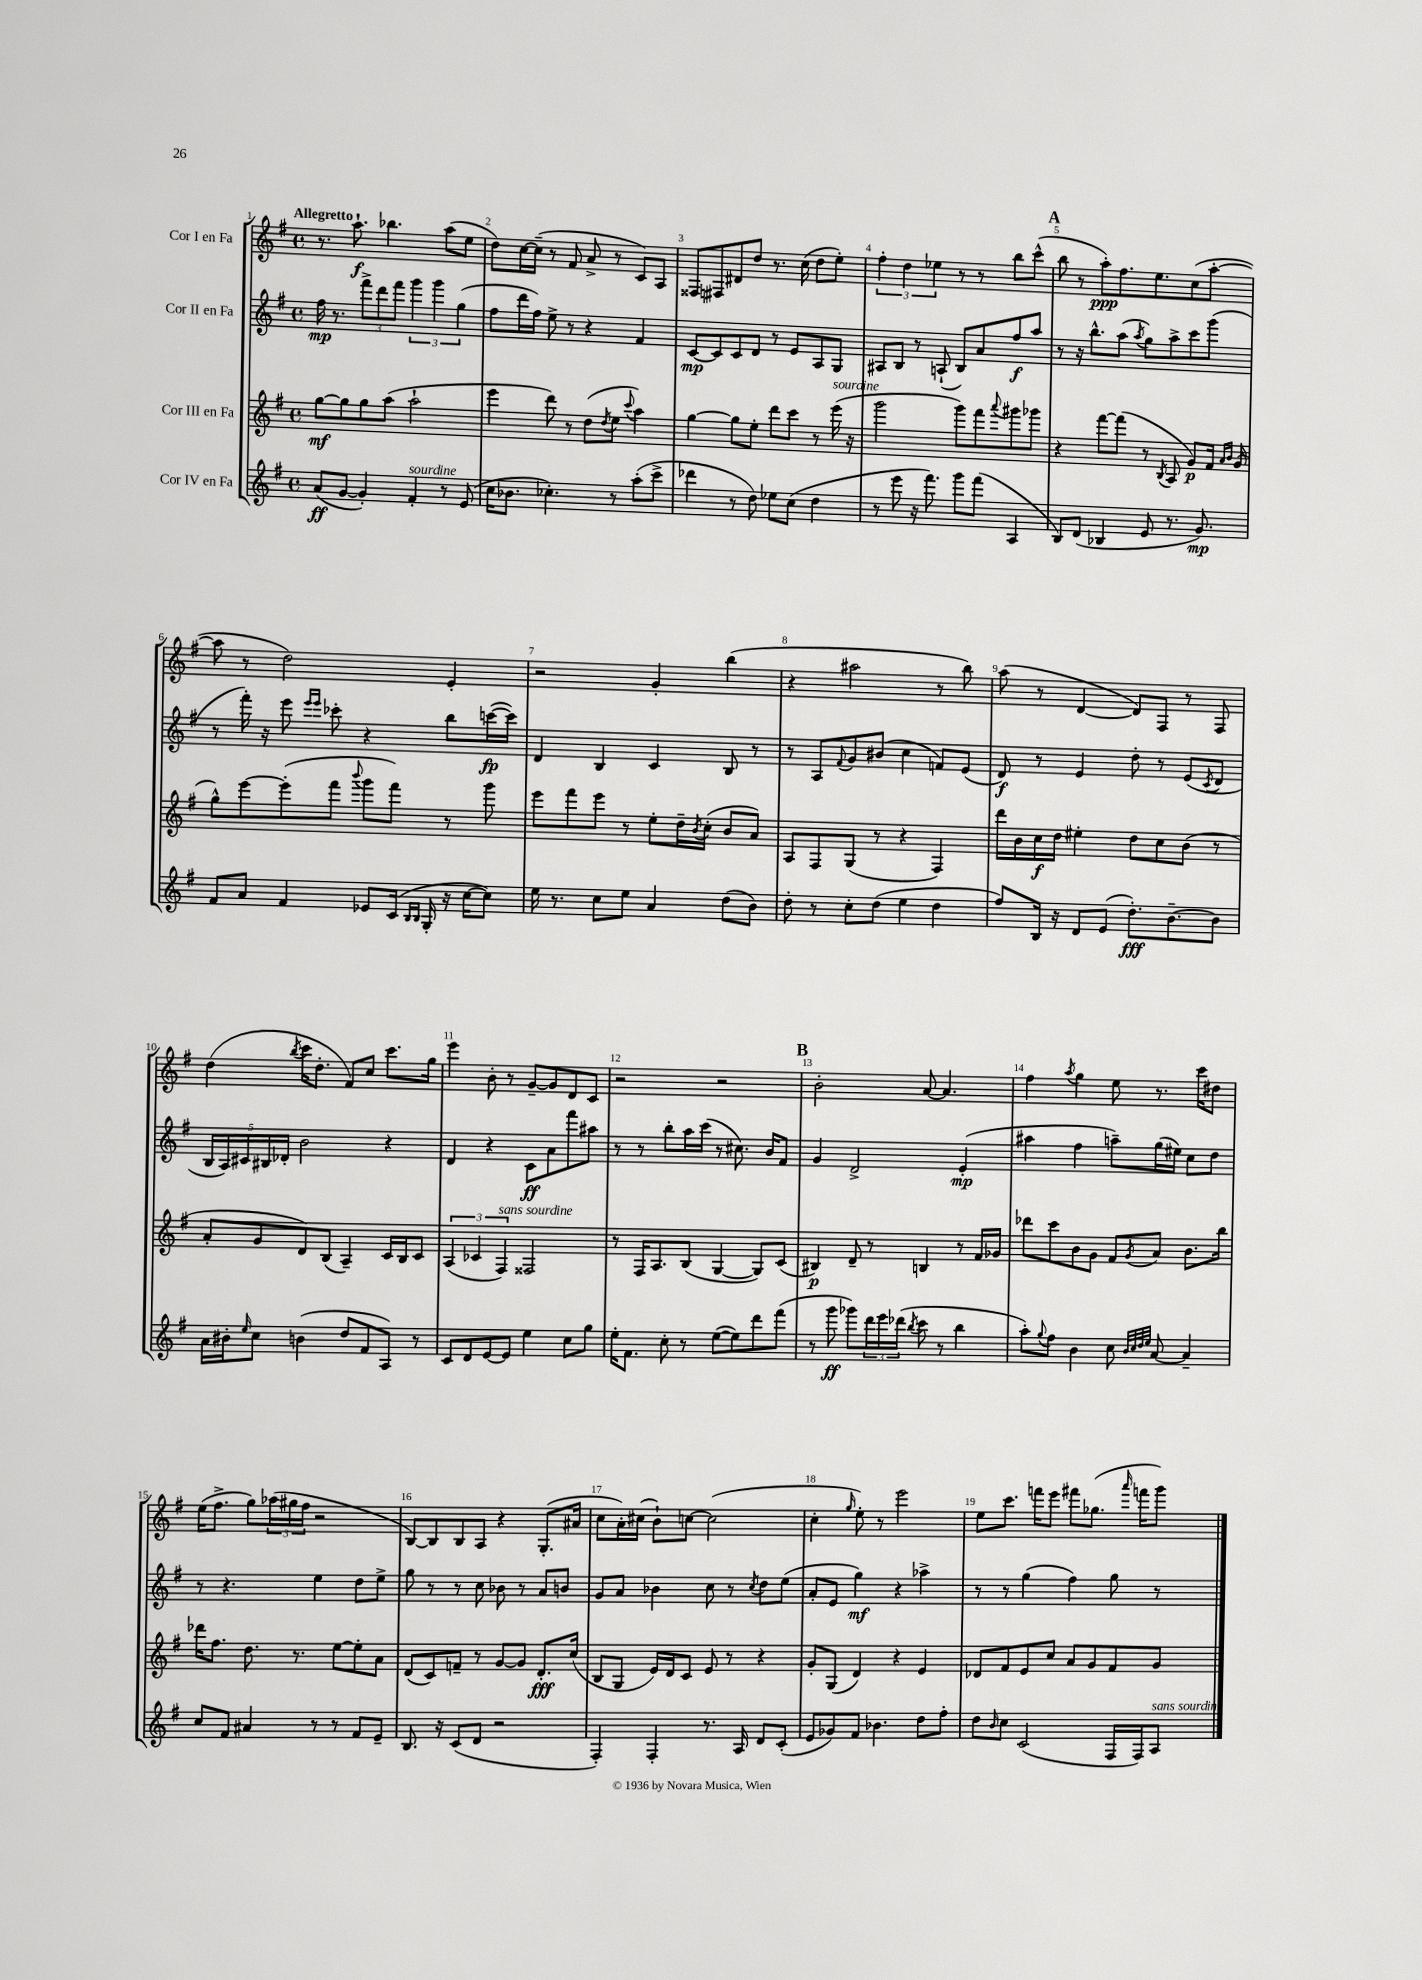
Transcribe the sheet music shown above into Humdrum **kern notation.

**kern	**dynam	**kern	**dynam	**kern	**dynam	**kern	**dynam
*part4	*part4	*part3	*part3	*part2	*part2	*part1	*part1
*staff4	*staff4	*staff3	*staff3	*staff2	*staff2	*staff1	*staff1
*I"Cor IV en Fa	*	*I"Cor III en Fa	*	*I"Cor II en Fa	*	*I"Cor I en Fa	*
*clefG2	*	*clefG2	*	*clefG2	*	*clefG2	*
*k[f#]	*	*k[f#]	*	*k[f#]	*	*k[f#]	*
*M4/4	*	*M4/4	*	*M4/4	*	*M4/4	*
*met(c)	*	*met(c)	*	*met(c)	*	*met(c)	*
=1	=1	=1	=1	=1	=1	=1	=1
!	!	!	!	!	!	!LO:TX:a:B:t=Allegretto	!
(8a/L	ff	[8gg\L	mf	16ff#\	mp	8.r	.
.	.	.	.	8.r	.	.	.
[8g/J	.	8gg\]	.	.	.	.	.
.	.	.	.	.	.	8.aa`\	f
4g'/])	.	8gg\	.	12fff#^\L	.	.	.
.	.	.	.	12ddd\	.	.	.
.	.	(8aa\J	.	.	.	4.bb-X\	.
.	.	.	.	12fff#\J	.	.	.
!LO:TX:a:i:t=sourdine	!	!	!	!	!	!	!
4f#'/	.	2aa`\	.	6ggg\	.	.	.
.	.	.	.	6ggg\	.	.	.
8r	.	.	.	.	.	(8aa\L	.
.	.	.	.	(6gg\	.	.	.
(8e/	.	.	.	.	.	8ee\J	.
=2	=2	=2	=2	=2	=2	=2	=2
16cc\KL	.	4eee\	.	8ff#\L	.	8dd\L)	.
8.b-X\J	.	.	.	.	.	.	.
.	.	.	.	16ddd\L	.	[16cc\L	.
.	.	.	.	16ff#\JJ)	.	(16cc~\JJ]	.
4.cc-X'\)	.	8ddd\)	.	8ee^\	.	8r	.
.	.	8r	.	8r	.	8f#/	.
.	.	(8dd\L	.	4r	.	8a^/	.
.	.	8qdd/	.	.	.	.	.
8r	.	8ee\J	.	.	.	8r	.
.	.	8qqccc/	.	.	.	.	.
(8aa'\L	.	4aa\)	.	4f#/	.	8c/L)	.
8ccc^\J	.	.	.	.	.	8A/J	.
=3	=3	=3	=3	=3	=3	=3	=3
4ddd-X\	.	[4gg\	.	[8c/L	mp	8F##X/L	.
.	.	.	.	8c/]	.	8F#X/	.
8r	.	8gg\L]	.	8c/	.	8d#X/	.
8dd\)	.	8ee'\J	.	8d/J	.	8dd/J	.
8ee-X\L	.	8ddd\L	.	8r	.	8.r	.
(8cc\J	.	8ccc\J	.	8e/L	.	.	.
.	.	.	.	.	.	(16cc\	.
4dd\	.	8r	.	8A/	.	8dd\L	.
!	!	!LO:TX:a:i:t=sourdine	!	!	!	!	!
.	.	(16eee\	.	8G/J	.	8ee'\J)	.
.	.	16r	.	.	.	.	.
=4	=4	=4	=4	=4	=4	=4	=4
8r	.	2ggg\	.	8A#X/L	.	6ff#'\	.
8eee\	.	.	.	8B/J	.	.	.
.	.	.	.	.	.	6dd\	.
16r	.	.	.	8r	.	.	.
8.fff#\)	.	.	.	.	.	.	.
.	.	.	.	.	.	6ee-X\	.
.	.	.	.	(8An`/	.	.	.
8ggg\L	.	8ggg\L)	.	8B/L)	.	8r	.
(8fff#\J	.	8fff#\	.	8a/	.	8r	.
.	.	8qqaaa/	.	.	.	.	.
4A/	.	8ggg#X\	.	8ff#/	f	8bb\L	.
.	.	8ggg-X\J	.	8aa/J	.	(8ccc^^\J	.
!!LO:REH:place=s1:t=A
=5	=5	=5	=5	=5	=5	=5	=5
8B/L)	.	4r	.	8r	.	8bb\	.
(8d/J	.	.	.	16r	.	8r	.
.	.	.	.	8.bb^^\L	.	.	.
4B-X/	.	[8fff#\L	.	.	.	8aa'\L)	ppp
.	.	(8fff#\J]	.	(8aa\J	.	8.ff#\	.
.	.	.	.	8qaa/	.	.	.
8e/	.	8r	.	8gg\L)	.	.	.
.	.	.	.	.	.	8.ee\	.
.	.	8qB/	.	.	.	.	.
8.r	.	8A/	.	8aa^\	.	.	.
.	.	8g/L)	p	8ccc\	.	(8cc\	.
8.g/)	mp	.	.	.	.	.	.
.	.	16f#/Jk	.	(8ggg\J	.	[8aa'\J	.
.	.	16qqa/LL	.	.	.	.	.
.	.	16qqb/JJ	.	.	.	.	.
.	.	(16g/	.	.	.	.	.
!!LO:LB:g=z
=6	=6	=6	=6	=6	=6	=6	=6
8f#/L	.	8gg^^\L)	.	8r	.	8aa\]	.
8a/J	.	[8eee\	.	16fff#'\)	.	8r	.
.	.	.	.	16r	.	.	.
4f#/	.	(8eee'\]	.	8eee\	.	2dd\)	.
.	.	.	.	16qqeee/LL	.	.	.
.	.	.	.	16qqeee/JJ	.	.	.
.	.	8fff#\J	.	8ccc-X'\	.	.	.
.	.	8qqbbb/	.	.	.	.	.
8e-X/L	.	8ggg\L	.	4r	.	.	.
(16c/Jk	.	8fff#\J)	.	.	.	.	.
16qqB/LL	.	.	.	.	.	.	.
16qqB/JJ	.	.	.	.	.	.	.
16G'/	.	.	.	.	.	.	.
16r	.	8r	.	8bb\L	.	4e'/	.
[16cc\KL	.	.	.	.	.	.	.
8cc\J])	.	8ggg\	.	([16cccn\L	fp	.	.
.	.	.	.	16ccc\JJ])	.	.	.
=7	=7	=7	=7	=7	=7	=7	=7
16ee\	.	8eee\L	.	4d/	.	2r	.
8.r	.	.	.	.	.	.	.
.	.	8fff#\	.	.	.	.	.
8cc\L	.	8eee\J	.	4B/	.	.	.
8ee\J	.	8r	.	.	.	.	.
4a/	.	8ee'\L	.	4c/	.	4g'/	.
.	.	16dd~\L	.	.	.	.	.
.	.	8qb/	.	.	.	.	.
.	.	(16cc'\JJ	.	.	.	.	.
(8dd\L	.	8b/L	.	8B/	.	(4bb\	.
8b\J)	.	8a/J)	.	8r	.	.	.
=8	=8	=8	=8	=8	=8	=8	=8
8dd'\	.	8A/L	.	8r	.	4r	.
8r	.	8F#/	.	8A/L	.	.	.
.	.	.	.	8qqf#/	.	.	.
8cc'\L	.	(8G/J	.	8g/	.	2aa#X\	.
(8dd\J	.	8r	.	(8b#X/J	.	.	.
4ee\	.	4r	.	4cc\	.	.	.
4dd\	.	4F#/)	.	8fn/L)	.	8r	.
.	.	.	.	(8e/J	.	8bb\)	.
=9	=9	=9	=9	=9	=9	=9	=9
8ff#/L)	.	16ddd\LL	.	8d/)	f	(8aa\	.
.	.	16b\	.	.	.	.	.
16B/Jk	.	16cc\	f	8r	.	8r	.
16r	.	16dd\JJ	.	.	.	.	.
8d/L	.	4ee#X'\	.	4e/	.	[4d/	.
(8e/J	.	.	.	.	.	.	.
8.dd'\L)	fff	8dd\L	.	8dd'\	.	8d/L])	.
.	.	8cc\	.	8r	.	8F#/J	.
[8.b~\	.	.	.	.	.	.	.
.	.	(8b\J	.	(8e/L	.	8r	.
.	.	.	.	8qc/	.	.	.
8b\J]	.	8r	.	8d/J	.	8F#/	.
!!LO:LB:g=z
=10	=10	=10	=10	=10	=10	=10	=10
16a\LL	.	8a'/L	.	20B/LL	.	(4dd\	.
.	.	.	.	20A/)	.	.	.
16b#X'\J	.	.	.	.	.	.	.
.	.	.	.	20c#X/	.	.	.
16qqee/	.	.	.	.	.	.	.
8cc\J	.	8g/	.	.	.	.	.
.	.	.	.	20B#X/	.	.	.
.	.	.	.	20d-X'/JJ	.	.	.
.	.	.	.	.	.	8qbb/	.
(4bn\	.	8d/)	.	2b\	.	16ccc\KL	.
.	.	.	.	.	.	8.dd'\J	.
.	.	(8B/J	.	.	.	.	.
8dd/L	.	4A~/)	.	.	.	8f#/L)	.
8f#/	.	.	.	.	.	8cc/J	.
8A/J)	.	16c/LL	.	4r	.	8.ccc\L	.
.	.	16B/J	.	.	.	.	.
8r	.	8c/J	.	.	.	.	.
.	.	.	.	.	.	16gg\Jk	.
=11	=11	=11	=11	=11	=11	=11	=11
8c/L	.	(6A/	.	4d/	.	4eee\	.
8d/	.	.	.	.	.	.	.
.	.	6c-X/	.	.	.	.	.
[8e/	.	.	.	4r	.	8b'\	.
!	!	!LO:TX:a:i:t=sans sourdine	!	!	!	!	!
.	.	6F#/)	.	.	.	.	.
8e/J]	.	.	.	.	.	8r	.
4ee\	.	2F##X/	.	8c\L	ff	[8g~/L	.
.	.	.	.	8a\	.	8g/]	.
8cc\L	.	.	.	8fff#\	.	8d/	.
8gg\J	.	.	.	8aa#X\J	.	8c/J	.
=12	=12	=12	=12	=12	=12	=12	=12
16ee'\KL	.	8r	.	8r	.	2r	.
8.f#\J	.	.	.	.	.	.	.
.	.	16F#/KL	.	8r	.	.	.
.	.	8.A/	.	.	.	.	.
8cc'\	.	.	.	8bb'\L	.	.	.
8r	.	(8B/J	.	16aa\L	.	.	.
.	.	.	.	(16ccc\JJ	.	.	.
([8ee\L	.	[4G/	.	8r	.	2r	.
8ee\])	.	.	.	8.cc#X\)	.	.	.
8ddd\	.	8G/L])	.	.	.	.	.
.	.	.	.	16b/KL	.	.	.
(8fff#\J	.	(8c/J	.	8f#/J	.	.	.
!!LO:REH:place=s1:t=B
=13	=13	=13	=13	=13	=13	=13	=13
8r	.	4B#X/)	p	4g/	.	2b'\	.
8ggg\	ff	.	.	.	.	.	.
8ggg-X\L)	.	8d~/	.	2d^/	.	.	.
24ddd\L	.	8r	.	.	.	.	.
24eee\	.	.	.	.	.	.	.
(24ddd-X\JJ	.	.	.	.	.	.	.
8qbb/	.	.	.	.	.	.	.
8ccc\	.	4Bn/	.	.	.	[8a/	.
8r	.	.	.	.	.	4.a/]	.
4bb\	.	8r	.	(4e'/	mp	.	.
.	.	16f#/LL	.	.	.	.	.
.	.	16g-X/JJ	.	.	.	.	.
=14	=14	=14	=14	=14	=14	=14	=14
8aa'\L)	.	8ddd-X\L	.	4aa#X\	.	4ff#\	.
8qqgg/	.	.	.	.	.	.	.
8ff#\J	.	8ccc\	.	.	.	.	.
.	.	.	.	.	.	8qaa/	.
4b\	.	8b\	.	4ff#\	.	4gg\	.
.	.	8g\J	.	.	.	.	.
8cc\	.	8f#/L	.	8aan~\L)	.	8ee\	.
32qqb/LLL	.	.	.	.	.	.	.
32qqcc/	.	.	.	.	.	.	.
32qqdd/	.	.	.	.	.	.	.
32qqee/JJJ	.	8qg/	.	.	.	.	.
[8a/	.	8a/J	.	(16gg\L	.	8.r	.
.	.	.	.	16ee#X\JJ)	.	.	.
4a~/]	.	8.b\L	.	8cc\L	.	.	.
.	.	.	.	.	.	16ccc\KL	.
.	.	.	.	8dd\J	.	8dd#X\J	.
.	.	16bb\Jk	.	.	.	.	.
!!LO:LB:g=z
=15	=15	=15	=15	=15	=15	=15	=15
8cc/L	.	16ddd-X\KL	.	8r	.	(16ee\KL	.
.	.	8.ff#\J	.	.	.	8.ff#^\J	.
8f#/J	.	.	.	4.r	.	.	.
4a#X/	.	8.dd\	.	.	.	8gg\L)	.
.	.	.	.	.	.	(24aa-X\L	.
.	.	.	.	.	.	24gg#X\	.
.	.	8.r	.	.	.	.	.
.	.	.	.	.	.	24ff#\JJ	.
8r	.	.	.	4ee\	.	2r	.
8r	.	[8ee\L	.	.	.	.	.
8f#/L	.	8ee'\]	.	8dd\L	.	.	.
8e~/J	.	8a\J	.	8ee^\J	.	.	.
=16	=16	=16	=16	=16	=16	=16	=16
8.B/	.	(8d/L	.	8gg\	.	[8B/L)	.
.	.	8c/)	.	8r	.	8B/]	.
16r	.	.	.	.	.	.	.
(8c/L	.	8fn~/J	.	8r	.	8B/	.
8d/J	.	8r	.	8cc\	.	8A/J	.
2r	.	[8g/L	.	8b-X\	.	4r	.
.	.	8g/J]	.	8r	.	.	.
.	.	8.d'/L	fff	8a/L	.	(8.G'/L	.
.	.	.	.	8bn/J	.	.	.
.	.	(16cc/Jk	.	.	.	16a#X/Jk	.
=17	=17	=17	=17	=17	=17	=17	=17
4F#'/)	.	8B/L	.	8g/L	.	8cc\L	.
.	.	8G/J	.	8a/J	.	16a'\L)	.
.	.	.	.	.	.	(16cc#X\JJ	.
4F#'/	.	16e/LL)	.	4b-X\	.	8b`\L)	.
.	.	16d/J	.	.	.	.	.
.	.	8c/J	.	.	.	[8ccn\J	.
8.r	.	8e/	.	8cc\	.	(2cc\]	.
.	.	8r	.	8r	.	.	.
16A/	.	.	.	.	.	.	.
.	.	.	.	8qcc/	.	.	.
8d/L	.	4r	.	8dd\L	.	.	.
(8c'/J	.	.	.	(8ee\J	.	.	.
=18	=18	=18	=18	=18	=18	=18	=18
8e/L	.	8g'/L	.	8a'/L	.	4cc'\	.
8g-X/)	.	(8G/J	.	8e/J	.	.	.
.	.	.	.	.	.	16qqgg/	.
8f#/J	.	4d/)	.	4gg\)	mf	8ee'\)	.
4.b-X\	.	.	.	.	.	8r	.
.	.	4r	.	4r	.	2eee\	.
8dd\L	.	4e/	.	4aa-X^\	.	.	.
8ff#'\J	.	.	.	.	.	.	.
=19	=19	=19	=19	=19	=19	=19	=19
8dd\L	.	8d-X/L	.	8r	.	8ee\L	.
16qqb/	.	.	.	.	.	.	.
8cc\J	.	8f#/	.	8r	.	8.ccc\J	.
(2c/	.	8e/	.	(4gg\	.	.	.
.	.	.	.	.	.	16fffn\KL	.
.	.	8cc/J	.	.	.	8eee\J	.
.	.	8a/L	.	4ff#\)	.	8fff#X\L	.
.	.	8g/	.	.	.	(8.gg-X\J	.
16F#/LL	.	8f#/	.	8gg\	.	.	.
.	.	.	.	.	.	16qqaaa/	.
16F#/J)	.	.	.	.	.	16fffn\KL	.
!LO:TX:a:i:t=sans sourdine	!	!	!	!	!	!	!
8A/J	.	8g/J	.	8r	.	8ggg\J)	.
==	==	==	==	==	==	==	==
*-	*-	*-	*-	*-	*-	*-	*-
